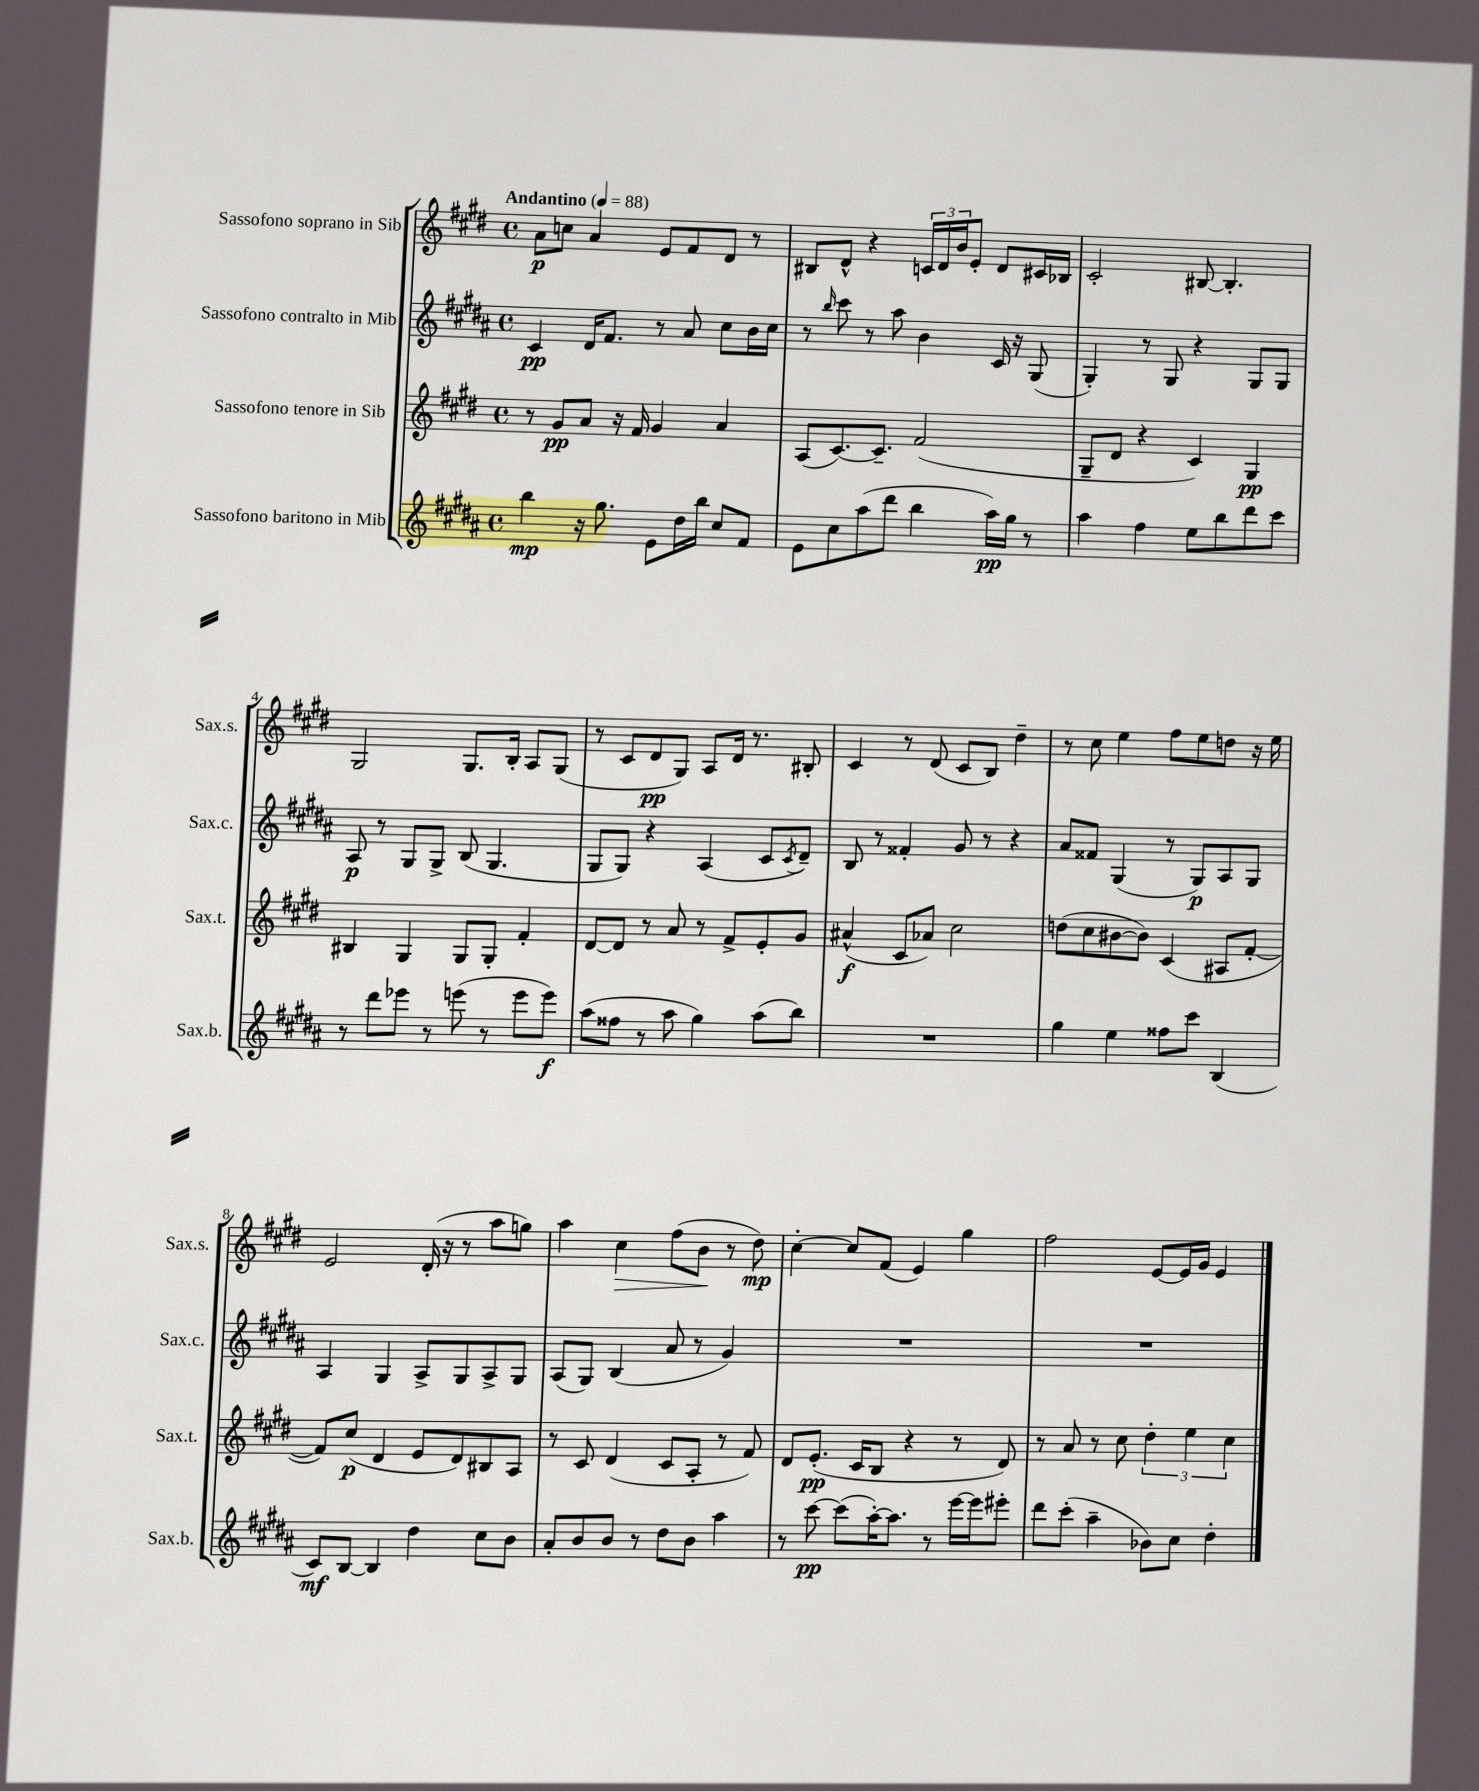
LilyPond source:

<<
\new StaffGroup <<
\new Staff = "s0" \with { instrumentName = "Sassofono soprano in Sib" shortInstrumentName = "Sax.s." } {
    \clef treble \key e \major \defaultTimeSignature \time 4/4 \tempo "Andantino" 4 = 88
    a'8\p c''8 a'4 e'8 fis'8 dis'8 r8 |
    bis8 dis'8-^ r4 \tuplet 3/2 { c'16 dis'16 b'16 } e'8-. dis'8 cis'16 bes16 |
    cis'2-. bis8~ bis4.-. |
    gis2 gis8. b16-. a8 gis8( |
    r8 cis'8 dis'8\pp gis8) a8 dis'16 r8. bis8-. |
    cis'4 r8 dis'8( cis'8 b8) dis''4-- |
    r8 cis''8 e''4 fis''8 e''8 d''8 r16 e''16 |
    e'2 dis'16-.( r16 r8 a''8 g''8) |
    a''4 cis''4\> fis''8( b'8\! r8 dis''8\mp) |
    cis''4~-. cis''8 fis'8( e'4) gis''4 |
    fis''2 e'8~ e'16 gis'16 e'4 \bar "|." |
}
\new Staff = "s1" \with { instrumentName = "Sassofono contralto in Mib" shortInstrumentName = "Sax.c." } {
    \clef treble \key b \major \defaultTimeSignature \time 4/4
    cis'4\pp dis'16 fis'8. r8 ais'8 cis''8 b'16 cis''16 |
    r8 \grace { b''16 } cis'''8 r8 ais''8 b'4 cis'16 r16 gis8( |
    gis4-.) r8 gis8 r4 gis8 gis8 |
    ais8\p r8 gis8 gis8-> b8( gis4. |
    gis8 gis8) r4 ais4( cis'8 \acciaccatura { cis'8 } dis'8--) |
    b8 r8 fisis'4-. gis'8 r8 r4 |
    ais'8 fisis'8 gis4( r8 gis8\p) ais8 gis8 |
    ais4 gis4 ais8-> gis8 ais8-> gis8 |
    ais8( gis8) b4( ais'8 r8 gis'4) |
    R1 |
    R1 \bar "|." |
}
\new Staff = "s2" \with { instrumentName = "Sassofono tenore in Sib" shortInstrumentName = "Sax.t." } {
    \clef treble \key e \major \defaultTimeSignature \time 4/4
    r8 gis'8\pp a'8 r16 fis'16 gis'4 a'4 |
    a8( cis'8.~) cis'8.-- fis'2( |
    gis8-- dis'8 r4 cis'4) gis4\pp |
    bis4 gis4 gis8 gis8-. fis'4-. |
    dis'8~ dis'8 r8 a'8 r8 fis'8-> e'8-. gis'8 |
    ais'4-^\f( cis'8 aes'8) cis''2 |
    d''8( cis''8 bis'8~ bis'8) cis'4( ais8 fis'8~-. |
    fis'8) cis''8\p( dis'4 e'8 dis'8) bis8 a8 |
    r8 cis'8 dis'4( cis'8 a8-. r8 fis'8) |
    dis'8 e'8.-.\pp( cis'16 b8 r4 r8 dis'8) |
    r8 a'8 r8 cis''8 \tuplet 3/2 { dis''4-. e''4 cis''4 } \bar "|." |
}
\new Staff = "s3" \with { instrumentName = "Sassofono baritono in Mib" shortInstrumentName = "Sax.b." } {
    \clef treble \key b \major \defaultTimeSignature \time 4/4
    b''4\mp r16 gis''8. e'8 dis''16 b''16 cis''8 fis'8 |
    e'8 cis''8 ais''8( dis'''8 b''4 ais''16\pp) gis''16 r8 |
    ais''4 fis''4 e''8 b''8 dis'''8 cis'''8 |
    r8 dis'''8 ees'''8 r8 e'''8( r8 e'''8 e'''8\f) |
    ais''8( fisis''8 r8 ais''8 gis''4) ais''8( b''8) |
    R1 |
    gis''4 e''4 fisis''8 cis'''8 b4( |
    cis'8\mf) b8~ b4 dis''4 cis''8 b'8 |
    ais'8-. b'8 b'8 r8 dis''8 b'8 ais''4 |
    r8 cis'''8~\pp cis'''8( ais''16~-.) ais''8. r8 e'''16~ e'''16 eis'''8-. |
    dis'''8 cis'''8-.( ais''4-- bes'8) cis''8 dis''4-. \bar "|." |
}
>>
>>
